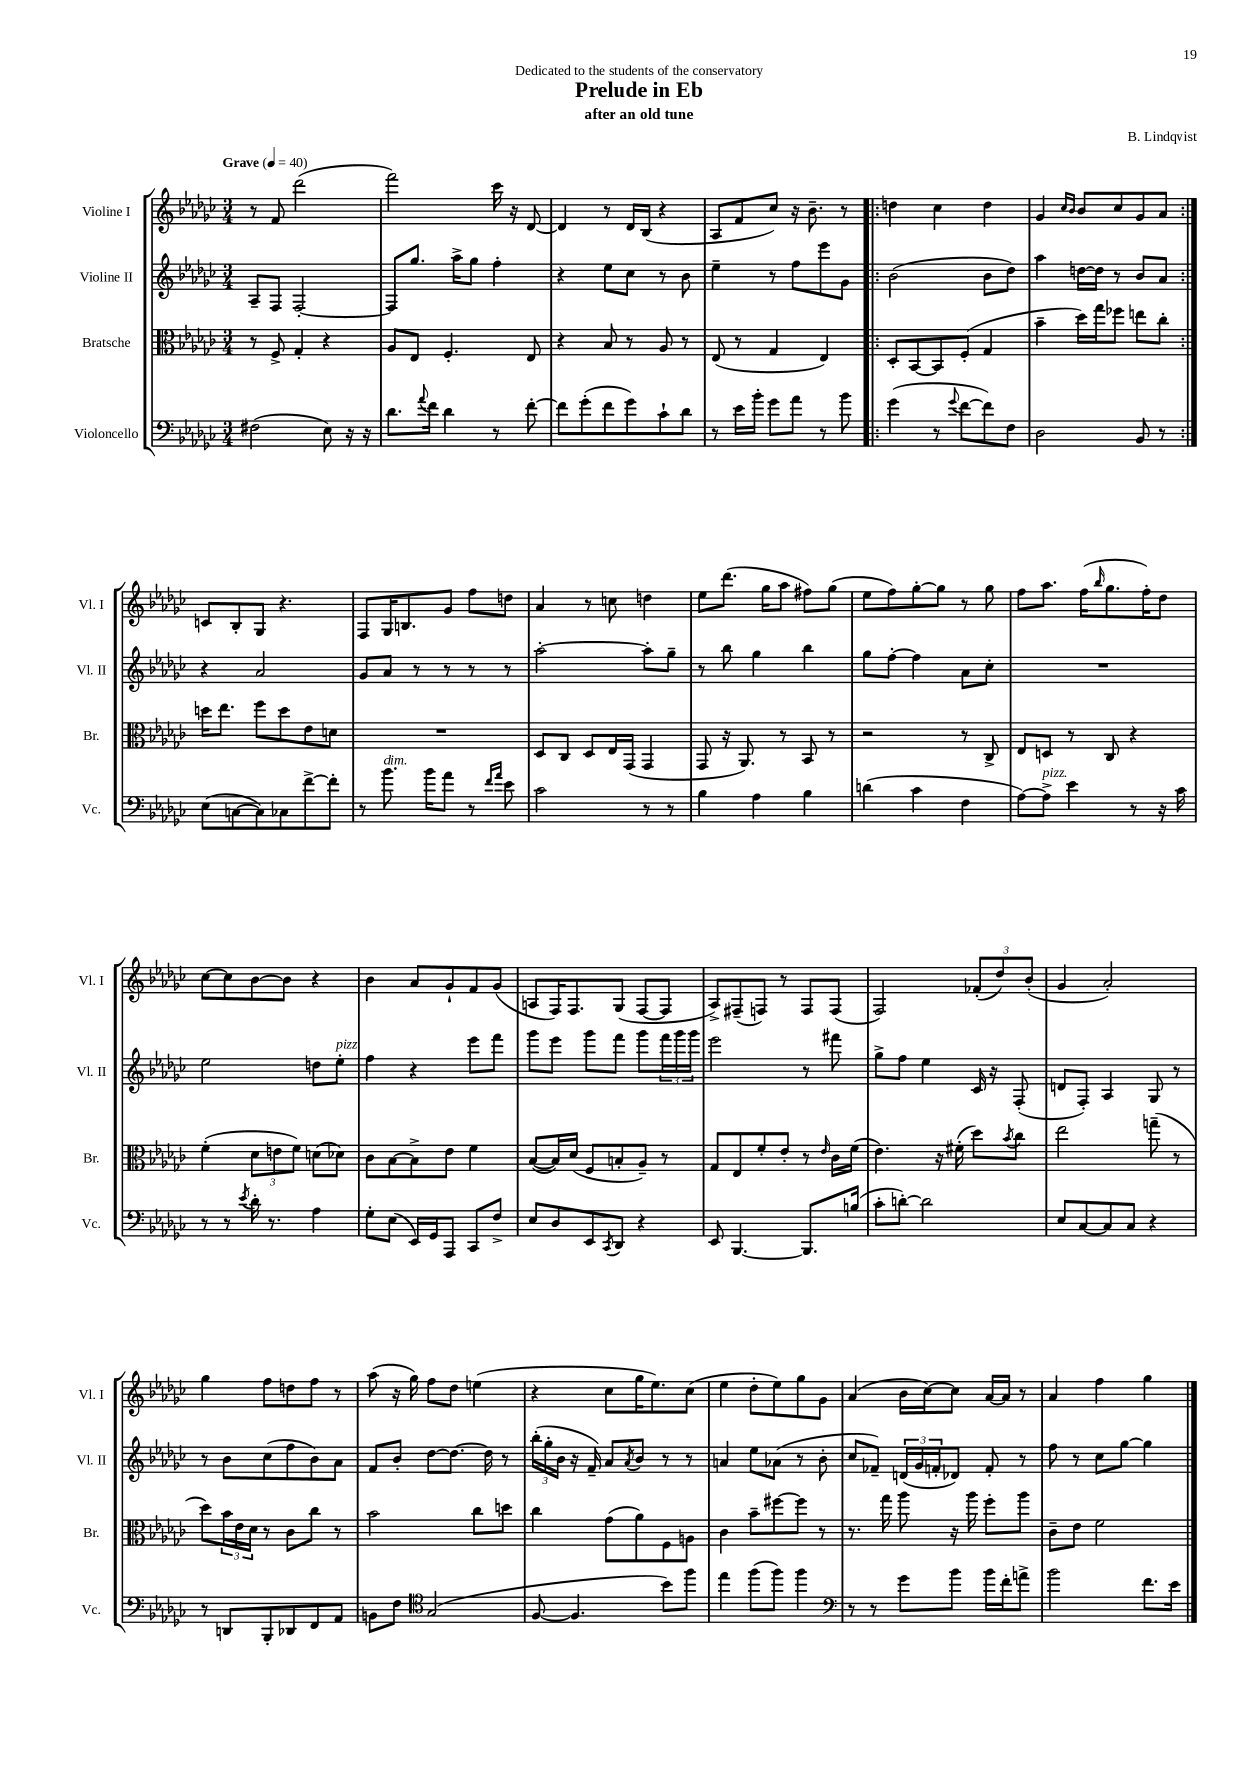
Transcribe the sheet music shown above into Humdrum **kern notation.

**kern	**kern	**kern	**kern
*part4	*part3	*part2	*part1
*staff4	*staff3	*staff2	*staff1
*I"Violoncello	*I"Bratsche	*I"Violine II	*I"Violine I
*I'Vc.	*I'Br.	*I'Vl. II	*I'Vl. I
*clefF4	*clefC3	*clefG2	*clefG2
*k[b-e-a-d-g-c-]	*k[b-e-a-d-g-c-]	*k[b-e-a-d-g-c-]	*k[b-e-a-d-g-c-]
*M3/4	*M3/4	*M3/4	*M3/4
*MM40	*MM40	*MM40	*MM40
=1	=1	=1	=1
!	!	!	!LO:TX:a:B:t=Grave
(2F#X\	8r	8A-~/L	8r
.	8F^/	8F/J	8f/
.	4G-'/	[2F'/	(2ddd-\
8E-\)	4r	.	.
16r	.	.	.
16r	.	.	.
=2	=2	=2	=2
8.d-\L	8A-/L	8F/L]	2fff\)
.	8E-/J	8.gg-/J	.
8qqa-/	.	.	.
16f\Jk	.	.	.
4d-\	4.F'/	.	.
.	.	16aa-^\KL	.
.	.	8gg-\J	.
8r	.	4ff'\	16ccc-\
.	.	.	16r
[8f'\	8E-/	.	[8d-/
=3	=3	=3	=3
8f\L]	4r	4r	4d-/]
(8g-'\	.	.	.
8f\	8B-/	8ee-\L	8r
8g-\)	8r	8cc-\J	16d-/LL
.	.	.	(16B-/JJ
8c-`\	8A-/	8r	4r
8d-\J	8r	8b-\	.
=4	=4	=4	=4
8r	(8E-/	4ee-~\	8A-/L
16e-\LL	8r	.	8f/
16b-'\JJ	.	.	.
8g-\L	4G-/	8r	8cc-/J)
8a-\J	.	8ff\L	16r
.	.	.	8.b-~\
8r	4E-/)	8eee-\	.
8b-\	.	8g-\J	8r
=5!|:	=5!|:	=5!|:	=5!|:
(4g-\	8D-'/L	(2b-\	4ddn\
.	[8BB-/	.	.
8r	8BB-/]	.	4cc-\
8qqg-/	.	.	.
[8f\L	(8F'/J	.	.
8f\])	4G-/	8b-\L	4dd\
8F\J	.	8dd-\J)	.
=6	=6	=6	=6
2D-\	4b-~\	4aa-\	4g-/
.	.	.	16qqcc-/LL
.	.	.	16qqb-/JJ
.	16dd-\LL)	[16ddn\LL	8b-/L
.	16gg-\J	16dd\JJ]	.
.	8ff-X\J	8r	8cc-/
8BB-/	8een\L	8b-/L	8g-/
8r	8cc-'\J	8a-/J	8a-/J
!!LO:LB:g=z
=7:|!	=7:|!	=7:|!	=7:|!
(8E-\L	16ddn\KL	4r	8cn/L
.	8.ee-\J	.	.
[8Cn\	.	.	8B-'/
8C\])	8ff\L	2a-/	8G-/J
8C-X\	8dd\	.	4.r
[8f^\	8e-\	.	.
8f'\J]	8dn\J	.	.
=8	=8	=8	=8
8r	2.r	8g-/L	8F/L
!LO:TX:a:i:t=dim.	!	!	!
8.b-\	.	8a-/J	16G-/K
.	.	.	8.Bn/
.	.	8r	.
16b-\KL	.	.	.
8a-\J	.	8r	8g-/J
8r	.	8r	8ff\L
16qqf/LL	.	.	.
16qqa-/JJ	.	.	.
8e-\	.	8r	8ddn\J
=9	=9	=9	=9
2c-\	8D-/L	[2aa-'\	4a-/
.	8C-/J	.	.
.	8D-/L	.	8r
.	16E-/L	.	8ccn\
.	(16GG-/JJ	.	.
8r	4GG-/	8aa-'\L]	4ddn\
8r	.	8gg-~\J	.
=10	=10	=10	=10
4B-\	8GG-/	8r	8ee-\L
.	16r	8bb-\	(8.ddd-\J
.	8.AA-/)	.	.
4A-\	.	4gg-\	.
.	.	.	16gg-\KL
.	8r	.	8aa-\J
4B-\	8BB-/	4bb-\	8ff#X\L)
.	8r	.	(8gg-\J
=11	=11	=11	=11
(4dn\	2r	8gg-\L	8ee-\L
.	.	[8ff'\J	8ff\)
4c-\	.	4ff\]	[8gg-'\
.	.	.	8gg-\J]
4F\	8r	8a-\L	8r
.	8C-^/	8cc-'\J	8gg-\
=12	=12	=12	=12
[8A-\L)	8E-/L	2.r	8ff\L
!LO:TX:a:i:t=pizz.	!	!	!
8A-^\J]	8Dn/J	.	8.aa-\J
4e-\	8r	.	.
.	.	.	(16ff\KL
.	.	.	16qqbb-/
.	8C-/	.	8.gg-\
8r	4r	.	.
.	.	.	16ff'\K)
16r	.	.	8dd-\J
16c-\	.	.	.
!!LO:LB:g=z
=13	=13	=13	=13
8r	(4f'\	2ee-\	[8cc-\L
8r	.	.	8cc-\]
8qe-/	.	.	.
16d-'\	12d-\L	.	[8b-\
8.r	.	.	.
.	12en\	.	.
.	.	.	8b-\J]
.	12f\J)	.	.
4A-\	(8dn\L	8ddn\L	4r
!	!	!LO:TX:a:i:t=pizz.	!
.	8d-X\J)	8ee-'\J	.
=14	=14	=14	=14
8G-'\L	8c-\L	4ff\	4b-\
(8E-\J	[8B-\	.	.
16EE-/LL)	8B-^\]	4r	8a-/L
16GG-/J	.	.	.
8AAA-/J	8e-\J	.	8g-`/
8CC-/L	4f\	8eee-\L	8f/
8F^/J	.	8fff\J	(8g-/J
=15	=15	=15	=15
8E-/L	([8B-/L	8ggg-\L	8An/L
8D-/	16B-/L])	8eee-\J	16F/K)
.	(16d-/JJ	.	8.F/
8EE-/	8F/L	8ggg-\L	.
8qCC-/	.	.	.
8DD-/J	8Bn'/	8fff\J	(8G-/J
4r	8A-~/J)	8ggg-\L	[8F/L
.	8r	24fff\L	8F/J]
.	.	24ggg-\	.
.	.	24ggg-\JJ	.
=16	=16	=16	=16
8EE-/	8G-/L	2eee-\	8A-^/L)
[4.BBB-/	8E-/	.	(8F#X~/
.	8f'/	.	8Fn/J)
.	8e-'/J	.	8r
8.BBB-/L]	8r	8r	8F/L
.	16qqe-/	.	.
.	16c-\LL	8fff#X\	(8F/J
(16Bn/Jk	(16f\JJ	.	.
=17	=17	=17	=17
8c-'\L	4.e-\)	8gg-^\L	2F/)
[8dn'\J)	.	8ff\J	.
2d\]	.	4ee-\	.
.	16r	.	.
.	(16f#X'\	.	.
.	8dd-\L)	16c-/	(12f-X'/L
.	.	16r	.
.	.	.	12dd-/)
.	8qb-/	.	.
.	8cc-\J	(8F'/	.
.	.	.	(12b-'/J
=18	=18	=18	=18
8E-/L	2ee-\	8dn/L	4g-/
[8C-/	.	8F'/J)	.
8C-/]	.	4A-/	2a-'/)
8C-/J	.	.	.
4r	(8ggn~\	8G-/	.
.	8r	8r	.
!!LO:LB:g=z
=19	=19	=19	=19
8r	8dd-\L)	8r	4gg-\
8DDn/L	24b-\L	8b-\L	.
.	24e-\	.	.
.	24d-\JJ	.	.
8BBB-'/	8r	(8cc-\	8ff\L
8DD-X/	8c-\L	8ff\	8ddn\
8FF/	8cc-\J	8b-\)	8ff\J
8AA-/J	8r	8a-\J	8r
=20	=20	=20	=20
8BBn\L	2b-\	8f/L	(8aa-\
8F\J	.	8b-'/J	16r
.	.	.	16gg-\)
*clefC4	*	*	*
(2G-/	.	[8dd-\L	8ff\L
.	.	8.dd-\J_	8dd-\J
.	8cc-\L	.	(4een\
.	.	16dd-\]	.
.	8ddn\J	8r	.
=21	=21	=21	=21
[8F/	4cc-\	(24bb-'\LL	4r
.	.	24gg-'\	.
.	.	24b-\JJ	.
4.F/]	.	16r	.
.	.	16f~/)	.
.	(8g-\L	8a-/L	8cc-\L
.	.	8qa-/	.
.	8a-\)	8b-/J	16gg-\K
.	.	.	8.ee-\)
8b-\L)	8F\	8r	.
8ff\J	8An\J	8r	(8cc-\J
=22	=22	=22	=22
4ee-\	4c-\	4an/	4ee-\
(8ff\L	8b-~\L	8ee-\L	8dd-'\L
8ff\J)	[8ff#X\	(8a-X\J	8ee-\)
4ff\	8ff#\J]	8r	8gg-\
.	8r	8b-'\	8g-\J
=23	=23	=23	=23
*clefF4	*	*	*
8r	8.r	8cc-/L	(4a-/
8r	.	8f-X~/J)	.
.	16gg-\	.	.
8g-\L	8aa-\	(24dn/LL	16b-\LL
.	.	24g-/	.
.	.	.	[16cc-\J)
.	.	24fn'/J	.
8b-\J	16r	8d-X/J)	8cc-\J]
.	16aa-\	.	.
16b-\LL	8ff'\L	8f'/	[16a-/LL
16f'\J	.	.	16a-/JJ]
8an^\J	8aa-\J	8r	8r
=24	=24	=24	=24
2b-\	8c-~\L	8ff\	4a-/
.	8e-\J	8r	.
.	2f\	8cc-\L	4ff\
.	.	[8gg-\J	.
8.f\L	.	4gg-\]	4gg-\
16e-\Jk	.	.	.
==	==	==	==
*-	*-	*-	*-
